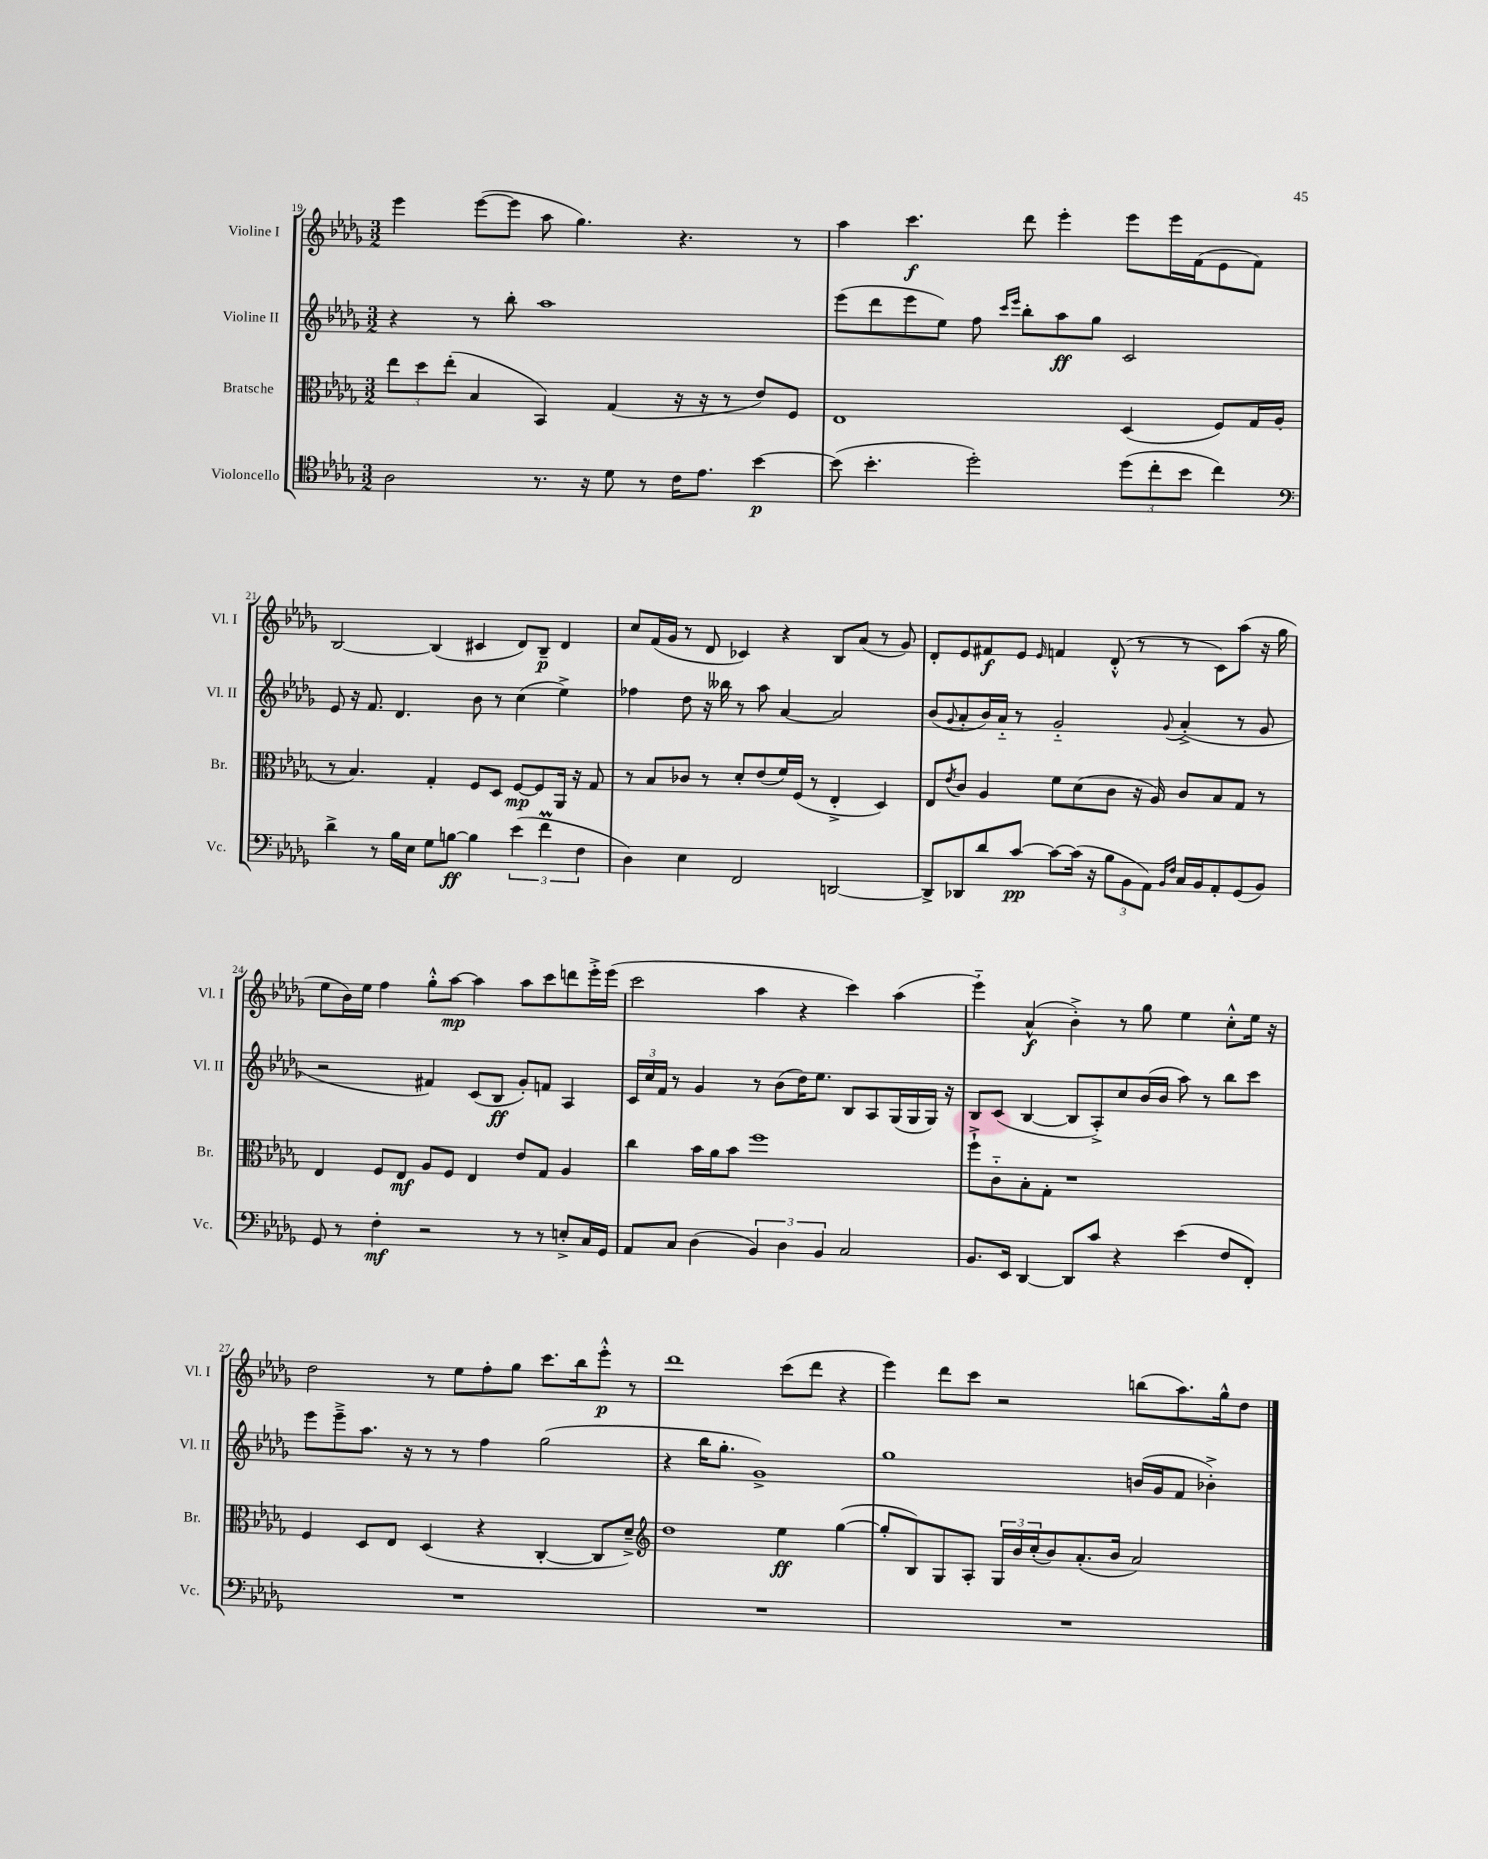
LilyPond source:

<<
\new StaffGroup <<
\new Staff = "s0" \with { instrumentName = "Violine I" shortInstrumentName = "Vl. I" } {
    \clef treble \key des \major \numericTimeSignature \time 3/2
    ees'''4 ees'''8~( ees'''8 aes''8 ges''4.) r4. r8 |
    aes''4 c'''4.\f des'''8 ees'''4-. ees'''8 ees'''16 f'16( ees'8 f'8) |
    bes2~ bes4( cis'4 des'8) bes8--\p des'4 |
    c''8 f'16( ges'16 r8 des'8 ces'4) r4 bes8 aes'8( r8 ges'8) |
    des'8-. ees'8 fis'8\f ees'8 \grace { ees'16 } f'4 des'8-.-^( r8 r8 c'8) aes''8( r16 ges''16 |
    ees''8 bes'16) ees''16 f''4 ges''8-.-^ aes''8~\mp aes''4 aes''8 c'''8 d'''8 ees'''16-.-> ees'''16( |
    c'''2 aes''4 r4 c'''4) aes''4( |
    ees'''4-_) aes'4-^\f( bes'4-.->) r8 ges''8 ees''4 c''8-.-^ ees''16 r16 |
    des''2 r8 ees''8 f''8-. ges''8 c'''8. bes''16 ees'''8-.-^\p r8 |
    des'''1 c'''8( des'''8 r4 |
    ees'''4) des'''8 c'''8 r2 b''8( aes''8.) ges''16-^ des''8 \bar "|." |
}
\new Staff = "s1" \with { instrumentName = "Violine II" shortInstrumentName = "Vl. II" } {
    \clef treble \key des \major \numericTimeSignature \time 3/2
    r4 r8 bes''8-. aes''1 |
    ees'''8( des'''8 ees'''8 ees''8) f''8 \grace { c'''16 ees'''16 } bes''8-. aes''8\ff ges''8 c'2 |
    ees'8 r16 f'8. des'4. bes'8 r8 c''4( ees''4->) |
    fes''4 des''8 r16 beses''16 r8 aes''8 aes'4~ aes'2 |
    bes'8( \appoggiatura { ges'8 } aes'8-. bes'16) aes'16-_ r8 ges'2-_ \appoggiatura { ges'8 } aes'4-.->( r8 ges'8 |
    r2 fis'4) c'8( bes8\ff ges'8-.) f'8 aes4 |
    \tuplet 3/2 { c'16 c''16 f'16 } r8 ges'4 r8 bes'8( des''16) ees''8. bes8 aes8 ges16( ges16 ges16) r16 |
    bes8 c'8( bes4~ bes8 aes8-.->) c''8 bes'16( bes'16 aes''8) r8 bes''8 c'''8 |
    ees'''8 ees'''8---> aes''8. r16 r8 r8 f''4 ges''2( |
    r4 bes''16 ges''8.-. ges'1->) |
    ges''1 b'16( ges'16 f'8 bes'4-.->) \bar "|." |
}
\new Staff = "s2" \with { instrumentName = "Bratsche" shortInstrumentName = "Br." } {
    \clef alto \key des \major \numericTimeSignature \time 3/2
    \tuplet 3/2 { ees''8 des''8 ees''8-.( } bes4 bes,4) ges4( r16 r16 r8 ees'8) f8 |
    ees1 des4( f8) ges16 aes16( |
    r8 bes4.) ges4-. f8 des8 f8~\mp f8 aes,16 r16 ges8 |
    r8 bes8 ces'8 r8 des'8-. ees'8( f'16) f16( r8 ees4-.-> des4) |
    ees8 \acciaccatura { ees'8 } c'8 aes4 f'8 des'8( c'8 r16 aes16) c'8 bes8 ges8 r8 |
    ees4 f8 ees8\mf aes8 f8 ees4 ees'8 ges8 aes4 |
    c''4 bes'16 aes'16 bes'8 f''1 |
    f''8-!-> c'8-_ bes8-. ges8-. r1 |
    f4 des8 ees8 des4( r4 c4~-. c8 des'8--->) |
    \clef treble des''1 ees''4\ff ges''4~( |
    ges''8-. bes8) ges8 aes8-. \tuplet 3/2 { ges16 bes'16 c''16-.( } bes'8) aes'8.-.( bes'16 aes'2) \bar "|." |
}
\new Staff = "s3" \with { instrumentName = "Violoncello" shortInstrumentName = "Vc." } {
    \clef tenor \key des \major \numericTimeSignature \time 3/2
    aes2 r8. r16 des'8 r8 c'16 ees'8. bes'4~\p |
    bes'8( bes'4.-. des''2-.) \tuplet 3/2 { des''8( c''8-. bes'8 } c''4) |
    \clef bass des'4-> r8 bes16 ees16 ges8 b8~\ff b4 \tuplet 3/2 { ees'4( f'4\prall f4 } |
    des4) ees4 f,2 d,2~ |
    d,8-> des,8 des'8 c'8~\pp c'8~ c'16( r16 \tuplet 3/2 { bes8 bes,8 aes,8) } \grace { bes,16 f16 } c16 bes,16 aes,8-. ges,8( bes,8) |
    ges,8 r8 f4-.\mf r2 r8 r8 e8-.-> c16 ges,16 |
    aes,8 c8 des4( \tuplet 3/2 { bes,4) des4 bes,4 } c2 |
    bes,8. ees,16 des,4~ des,8 c'8 r4 ees'4( f8 f,8-.) |
    R1. |
    R1. |
    R1. \bar "|." |
}
>>
>>
\layout { \context { \Score currentBarNumber = #19 } }
